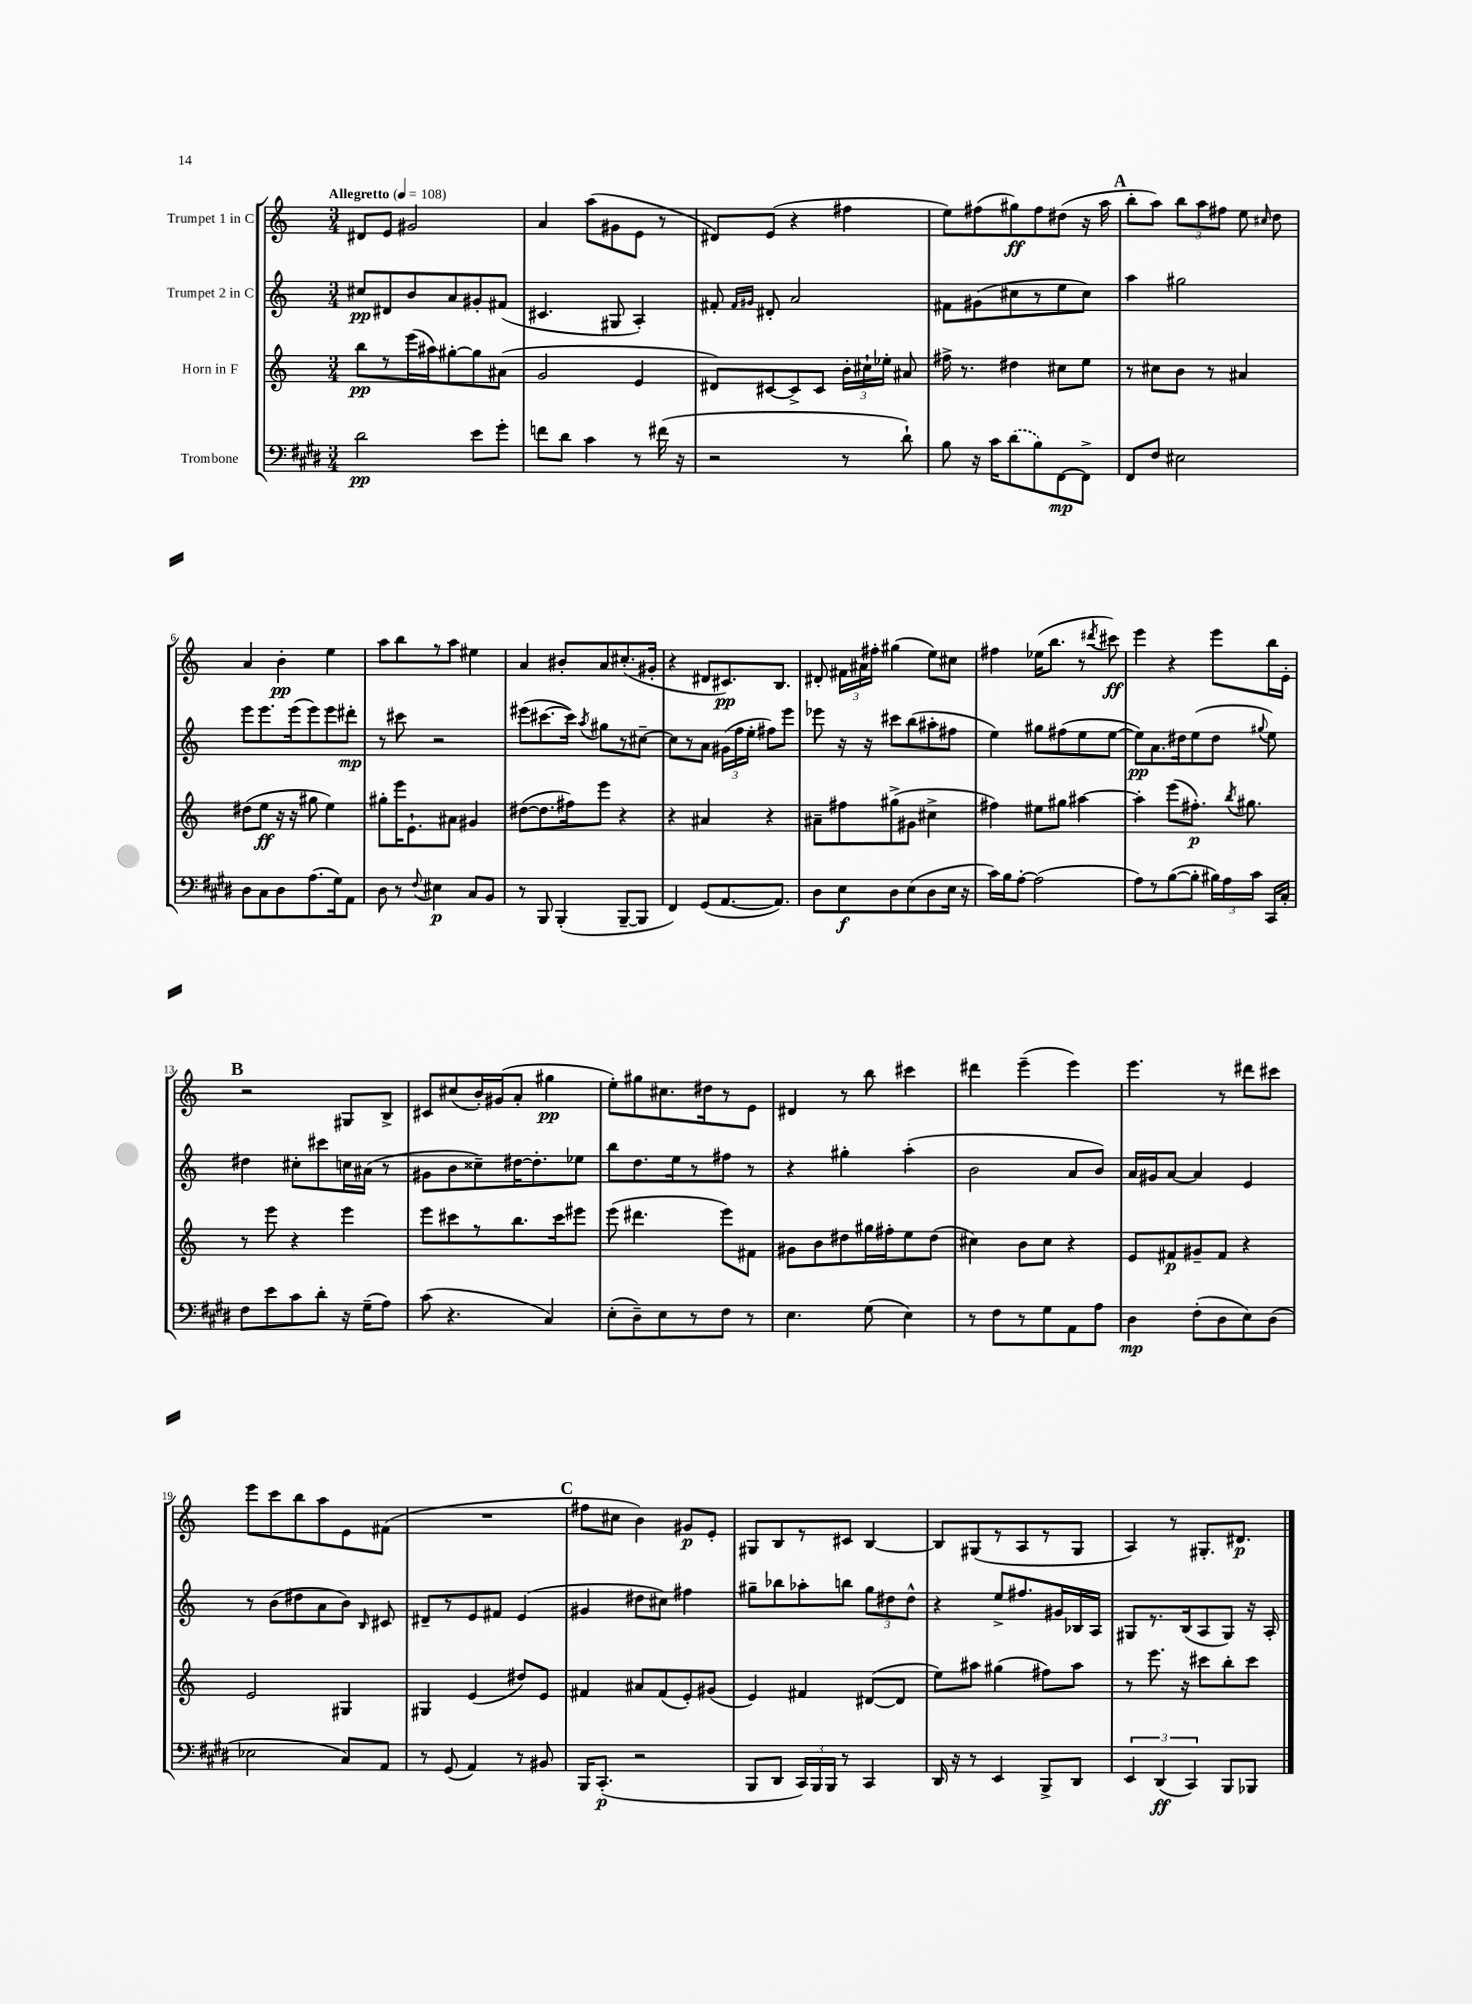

**kern	**dynam	**kern	**dynam	**kern	**dynam	**kern	**dynam
*part4	*part4	*part3	*part3	*part2	*part2	*part1	*part1
*staff4	*staff4	*staff3	*staff3	*staff2	*staff2	*staff1	*staff1
*I"Trombone	*	*I"Horn in F	*	*I"Trumpet 2 in C	*	*I"Trumpet 1 in C	*
*clefF4	*	*clefG2	*	*clefG2	*	*clefG2	*
*k[f#c#g#d#]	*	*k[]	*	*k[]	*	*k[]	*
*M3/4	*	*M3/4	*	*M3/4	*	*M3/4	*
*MM108	*	*MM108	*	*MM108	*	*MM108	*
=1	=1	=1	=1	=1	=1	=1	=1
!	!	!	!	!	!	!LO:TX:a:B:t=Allegretto	!
2d#\	pp	8bb\L	pp	8cc#X/L	pp	8d#X/L	.
.	.	8r	.	8d#X/	.	8e/J	.
.	.	(16eee\L	.	8b/	.	2g#X/	.
.	.	16aa#X\J)	.	.	.	.	.
.	.	[8gg#X'\	.	8a/	.	.	.
8e\L	.	8gg#\]	.	8g#X'/	.	.	.
8g#'\J	.	(8a#X\J	.	(8f#X/J	.	.	.
=2	=2	=2	=2	=2	=2	=2	=2
8fn\L	.	2g/	.	4.c#X/	.	4a/	.
8d#\J	.	.	.	.	.	.	.
4c#\	.	.	.	.	.	(8aa\L	.
.	.	.	.	8G#X/	.	8g#X\	.
8r	.	4e/	.	4A'/)	.	8e\J	.
(16f#X\	.	.	.	.	.	8r	.
16r	.	.	.	.	.	.	.
=3	=3	=3	=3	=3	=3	=3	=3
2r	.	8d#X/L)	.	8f#X'/	.	8d#X/L)	.
.	.	.	.	16qqf#/LL	.	.	.
.	.	.	.	16qqg#X/JJ	.	.	.
.	.	[8c#X/	.	8d#X'/	.	(8e/J	.
.	.	8c#^/]	.	2a/	.	4r	.
.	.	8c#/J	.	.	.	.	.
8r	.	24b'\LL	.	.	.	4ff#X\	.
.	.	24cc#X`\	.	.	.	.	.
.	.	24ee-X'\JJ	.	.	.	.	.
8d#`\)	.	8a#X/	.	.	.	.	.
=4	=4	=4	=4	=4	=4	=4	=4
8B\	.	16ff#X^\	.	8f#X\L	.	8ee\L)	.
.	.	8.r	.	.	.	.	.
16r	.	.	.	(8g#X\	.	(8ff#X\	.
16c#\KL	.	.	.	.	.	.	.
(8d#\	.	4dd#X\	.	8cc#X\	.	8gg#X\)	ff
8B\)	.	.	.	8r	.	8ff#\	.
[8FF#\	mp	8cc#X\L	.	8ee\	.	(8dd#X\J	.
8FF#^\J]	.	8ee\J	.	8cc#\J)	.	16r	.
.	.	.	.	.	.	16aa\	.
!!LO:REH:place=s1:t=A
=5	=5	=5	=5	=5	=5	=5	=5
8FF#/L	.	8r	.	4aa\	.	8bb'\L	.
8F#/J	.	8cc#X\L	.	.	.	8aa\J)	.
2E#X\	.	8b\J	.	2gg#X\	.	12bb\L	.
.	.	.	.	.	.	12aa\	.
.	.	8r	.	.	.	.	.
.	.	.	.	.	.	12ff#X\J	.
.	.	4a#X/	.	.	.	8ee\	.
.	.	.	.	.	.	16qqcc#X/	.
.	.	.	.	.	.	8dd\	.
!!LO:LB:g=z
=6	=6	=6	=6	=6	=6	=6	=6
8D#\L	.	(8dd#X\L	.	8eee\L	.	4a/	.
8C#\	.	8ee\J	ff	8.eee\	.	.	.
8D#\	.	16r	.	.	.	4b'\	pp
.	.	16r	.	(16eee\k	.	.	.
(8.A\	.	8gg#X\	.	8eee\)	.	.	.
.	.	4ee\)	.	8eee\	.	4ee\	.
16G#\k)	.	.	.	.	.	.	.
8AA\J	.	.	.	8ddd#X'\J	mp	.	.
=7	=7	=7	=7	=7	=7	=7	=7
8D#\	.	8gg#X'\L	.	8r	.	8aa\L	.
8r	.	16eee\K	.	8ccc#X\	.	8bb\	.
.	.	8.e`\	.	.	.	.	.
8qqF#/	.	.	.	.	.	.	.
4E#X\	p	.	.	2r	.	8r	.
.	.	8a#X\J	.	.	.	8aa\J	.
8C#/L	.	4g#X/	.	.	.	4ee#X\	.
8BB/J	.	.	.	.	.	.	.
=8	=8	=8	=8	=8	=8	=8	=8
8r	.	([8dd#X\L	.	(8eee#X\L	.	4a/	.
8BBB/	.	8.dd#\]	.	[8.ccc#X\	.	.	.
(4BBB'/	.	.	.	.	.	8b#X'/L	.
.	.	16ff#X\k)	.	16ccc#\Jk])	.	.	.
.	.	.	.	8qaa/	.	.	.
.	.	8eee\J	.	8gg#X\L	.	8a/	.
[8BBB~/L	.	4r	.	8r	.	(8.cc#X'/	.
8BBB/J]	.	.	.	[8cc#X~\J	.	.	.
.	.	.	.	.	.	16g#X'/Jk	.
=9	=9	=9	=9	=9	=9	=9	=9
4FF#/)	.	4r	.	8cc#\L]	.	4r	.
.	.	.	.	8r	.	.	.
(8GG#/L	.	4a#X/	.	8a\J	.	8d#X/L	.
[8.AA/	.	.	.	(24g#X\LL	.	8.c#X/)	pp
.	.	.	.	24ff\	.	.	.
.	.	.	.	24ee'\JJ	.	.	.
.	.	4r	.	8ff#X\L)	.	.	.
8.AA/J])	.	.	.	.	.	8.B/J	.
.	.	.	.	8eee\J	.	.	.
=10	=10	=10	=10	=10	=10	=10	=10
8D#\L	.	8a#X~\L	.	8eee-X\	.	8d#X'/	.
8E\	f	8ff#X\	.	16r	.	24f#X\LL	.
.	.	.	.	.	.	24a#X\	.
.	.	.	.	16r	.	.	.
.	.	.	.	.	.	24ff#X'\JJ	.
8D#\	.	(8gg#X^\	.	8ccc#X\L	.	(4gg#X\	.
(8E\	.	8g#X\J	.	(8bb\	.	.	.
8D#\	.	4cc#X^\	.	8aa#X'\	.	8ee\L)	.
16E\Jk	.	.	.	8ff#X\J	.	8cc#X\J	.
16r	.	.	.	.	.	.	.
=11	=11	=11	=11	=11	=11	=11	=11
16c#\LL)	.	4ff#X\)	.	4ee\)	.	4ff#X\	.
16B\J	.	.	.	.	.	.	.
[8A'\J	.	.	.	.	.	.	.
(2A\]	.	8ee#X\L	.	8gg#X\L	.	(16ee-X\KL	.
.	.	.	.	.	.	8.bb\J	.
.	.	8gg#X\J	.	(8ff#X\	.	.	.
.	.	[4aa#X\	.	8ee\	.	8r	.
.	.	.	.	.	.	8qddd#X/	.
.	.	.	.	[8ee\J	.	8ccc#X\)	ff
=12	=12	=12	=12	=12	=12	=12	=12
8A\L)	.	4aa#'\]	.	8ee\L])	pp	4eee\	.
8r	.	.	.	8.a\	.	.	.
([8B\	.	(8eee\L	.	.	.	4r	.
.	.	.	.	16dd#X\k	.	.	.
8B'\J]	.	8.ff#X'\J)	p	(8ee\	.	.	.
24B#X\LL)	.	.	.	8dd#\J	.	8eee\L	.
24A\	.	.	.	.	.	.	.
.	.	8qbb/	.	.	.	.	.
.	.	8.gg#X\	.	.	.	.	.
24c#\JJ	.	.	.	.	.	.	.
.	.	.	.	8qqgg#X/	.	.	.
16CC#/LL	.	.	.	8ee\)	.	16bb\L	.
16C#'/JJ	.	.	.	.	.	16e'\JJ	.
!!LO:LB:g=z
!!LO:REH:place=s1:t=B
=13	=13	=13	=13	=13	=13	=13	=13
8F#\L	.	8r	.	4dd#X\	.	2r	.
8e\	.	8eee\	.	.	.	.	.
8c#\	.	4r	.	8cc#X'\L	.	.	.
8d#'\J	.	.	.	8ccc#X\	.	.	.
16r	.	4eee\	.	16ccn\L	.	8G#X/L	.
(16G#~\KL	.	.	.	(16a#X\JJ	.	.	.
8A\J)	.	.	.	8r	.	8B^/J	.
=14	=14	=14	=14	=14	=14	=14	=14
(8c#\	.	8eee\L	.	8g#X\L	.	8c#X/L	.
4.r	.	8ccc#X\	.	8b\	.	(8cc#X/	.
.	.	8r	.	8cc##X~\)	.	16b'/L)	.
.	.	.	.	.	.	(16g#X/J	.
.	.	8.bb\	.	[16dd#X\K	.	8a'/J	.
.	.	.	.	8.dd#'\]	.	.	.
4C#/)	.	.	.	.	.	4gg#X\	pp
.	.	16ccc#\k	.	.	.	.	.
.	.	8eee#X\J	.	8ee-X\J	.	.	.
=15	=15	=15	=15	=15	=15	=15	=15
(8E'\L	.	(8eee\	.	8bb\L	.	8ee'\L)	.
8D#~\)	.	4.ddd#X\	.	8.dd\	.	8gg#X\	.
8E\	.	.	.	.	.	8.cc#X\	.
.	.	.	.	16ee\k	.	.	.
8r	.	.	.	8r	.	.	.
.	.	.	.	.	.	16dd#X\k	.
8F#\J	.	8eee\L)	.	8ff#X\J	.	8r	.
8r	.	8f#X\J	.	8r	.	8e\J	.
=16	=16	=16	=16	=16	=16	=16	=16
4.E\	.	8g#X\L	.	4r	.	4d#X/	.
.	.	8b\	.	.	.	.	.
.	.	8dd#X\	.	4gg#X'\	.	8r	.
(8G#\	.	16gg#X\L	.	.	.	8bb\	.
.	.	16ff#X'\J	.	.	.	.	.
4E\)	.	8ee\	.	(4aa'\	.	4ccc#X\	.
.	.	(8dd#\J	.	.	.	.	.
=17	=17	=17	=17	=17	=17	=17	=17
8r	.	4cc#X\)	.	2b\	.	4ddd#X\	.
8F#\L	.	.	.	.	.	.	.
8r	.	8b\L	.	.	.	(4eee~\	.
8G#\	.	8cc#\J	.	.	.	.	.
8AA\	.	4r	.	8a/L	.	4eee\)	.
8A\J	.	.	.	8b/J)	.	.	.
=18	=18	=18	=18	=18	=18	=18	=18
4D#\	mp	8e/L	.	16a/LL	.	4.eee\	.
.	.	.	.	16g#X/J	.	.	.
.	.	8f#X/	p	[8a/J	.	.	.
(8F#'\L	.	8g#X~/	.	4a/]	.	.	.
8D#\	.	8f#/J	.	.	.	8r	.
8E\)	.	4r	.	4e/	.	8ddd#X\L	.
(8D#\J	.	.	.	.	.	8ccc#X\J	.
!!LO:LB:g=z
=19	=19	=19	=19	=19	=19	=19	=19
2E-X\	.	2e/	.	8r	.	8eee\L	.
.	.	.	.	(8b\L	.	8ccc\	.
.	.	.	.	8dd#X\	.	8bb\	.
.	.	.	.	8a\	.	8aa\	.
8C#/L)	.	4G#X/	.	8b\J)	.	8e\	.
.	.	.	.	16qqB/	.	.	.
8AA/J	.	.	.	8c#X/	.	(8f#X\J	.
=20	=20	=20	=20	=20	=20	=20	=20
8r	.	4G#X/	.	8d#X~/L	.	2.r	.
(8GG#/	.	.	.	8r	.	.	.
4AA/)	.	(4e/	.	8e/	.	.	.
.	.	.	.	8f#X/J	.	.	.
8r	.	8dd#X/L)	.	(4e/	.	.	.
8BB#X/	.	8e/J	.	.	.	.	.
!!LO:REH:place=s1:t=C
=21	=21	=21	=21	=21	=21	=21	=21
16BBB/KL	.	4f#X/	.	4g#X/	.	8ff#X\L	.
(8.CC#'/J	p	.	.	.	.	.	.
.	.	.	.	.	.	8cc#X\J	.
2r	.	8a#X/L	.	8dd#X\L	.	4b\)	.
.	.	(8f#/	.	8cc#X\J)	.	.	.
.	.	8e'/)	.	4ff#X\	.	8g#X/L	p
.	.	(8g#X/J	.	.	.	8e'/J	.
=22	=22	=22	=22	=22	=22	=22	=22
8BBB/L	.	4e/)	.	8gg#X~\L	.	8G#X/L	.
8DD#/J	.	.	.	8bb-X\	.	8B/	.
24CC#/LL)	.	4f#X/	.	8aa-X'\	.	8r	.
24BBB/	.	.	.	.	.	.	.
24BBB/JJ	.	.	.	.	.	.	.
8r	.	.	.	8bbn\J	.	8c#X/J	.
4CC#/	.	([8d#X/L	.	12gg#\L	.	[4B/	.
.	.	.	.	12dd#X\	.	.	.
.	.	8d#/J]	.	.	.	.	.
.	.	.	.	12dd#^^\J	.	.	.
=23	=23	=23	=23	=23	=23	=23	=23
16DD#/	.	8ee\L)	.	4r	.	8B/L]	.
16r	.	.	.	.	.	.	.
8r	.	8aa#X\J	.	.	.	(8G#X/	.
4EE/	.	(4gg#X\	.	8ee^/L	.	8r	.
.	.	.	.	8.ff#X/	.	8A/	.
8BBB^/L	.	8ff#X\L)	.	.	.	8r	.
.	.	.	.	16g#X/L	.	.	.
8DD#/J	.	8aa#\J	.	16B-X/	.	8G#/J	.
.	.	.	.	16A/JJ	.	.	.
=24	=24	=24	=24	=24	=24	=24	=24
6EE/	.	8r	.	8G#X/L	.	4A/)	.
.	.	8.eee\	.	8.r	.	.	.
(6DD#/	ff	.	.	.	.	.	.
.	.	.	.	.	.	8r	.
.	.	16r	.	(16B/k	.	.	.
6CC#/)	.	.	.	.	.	.	.
.	.	8ccc#X\L	.	8A/	.	8.G#X'/L	.
8BBB/L	.	8bb'\	.	8G#/J)	.	.	.
.	.	.	.	.	.	8.d#X/J	p
8BBB-X/J	.	8ccc#\J	.	16r	.	.	.
.	.	.	.	16A'/	.	.	.
==	==	==	==	==	==	==	==
*-	*-	*-	*-	*-	*-	*-	*-
